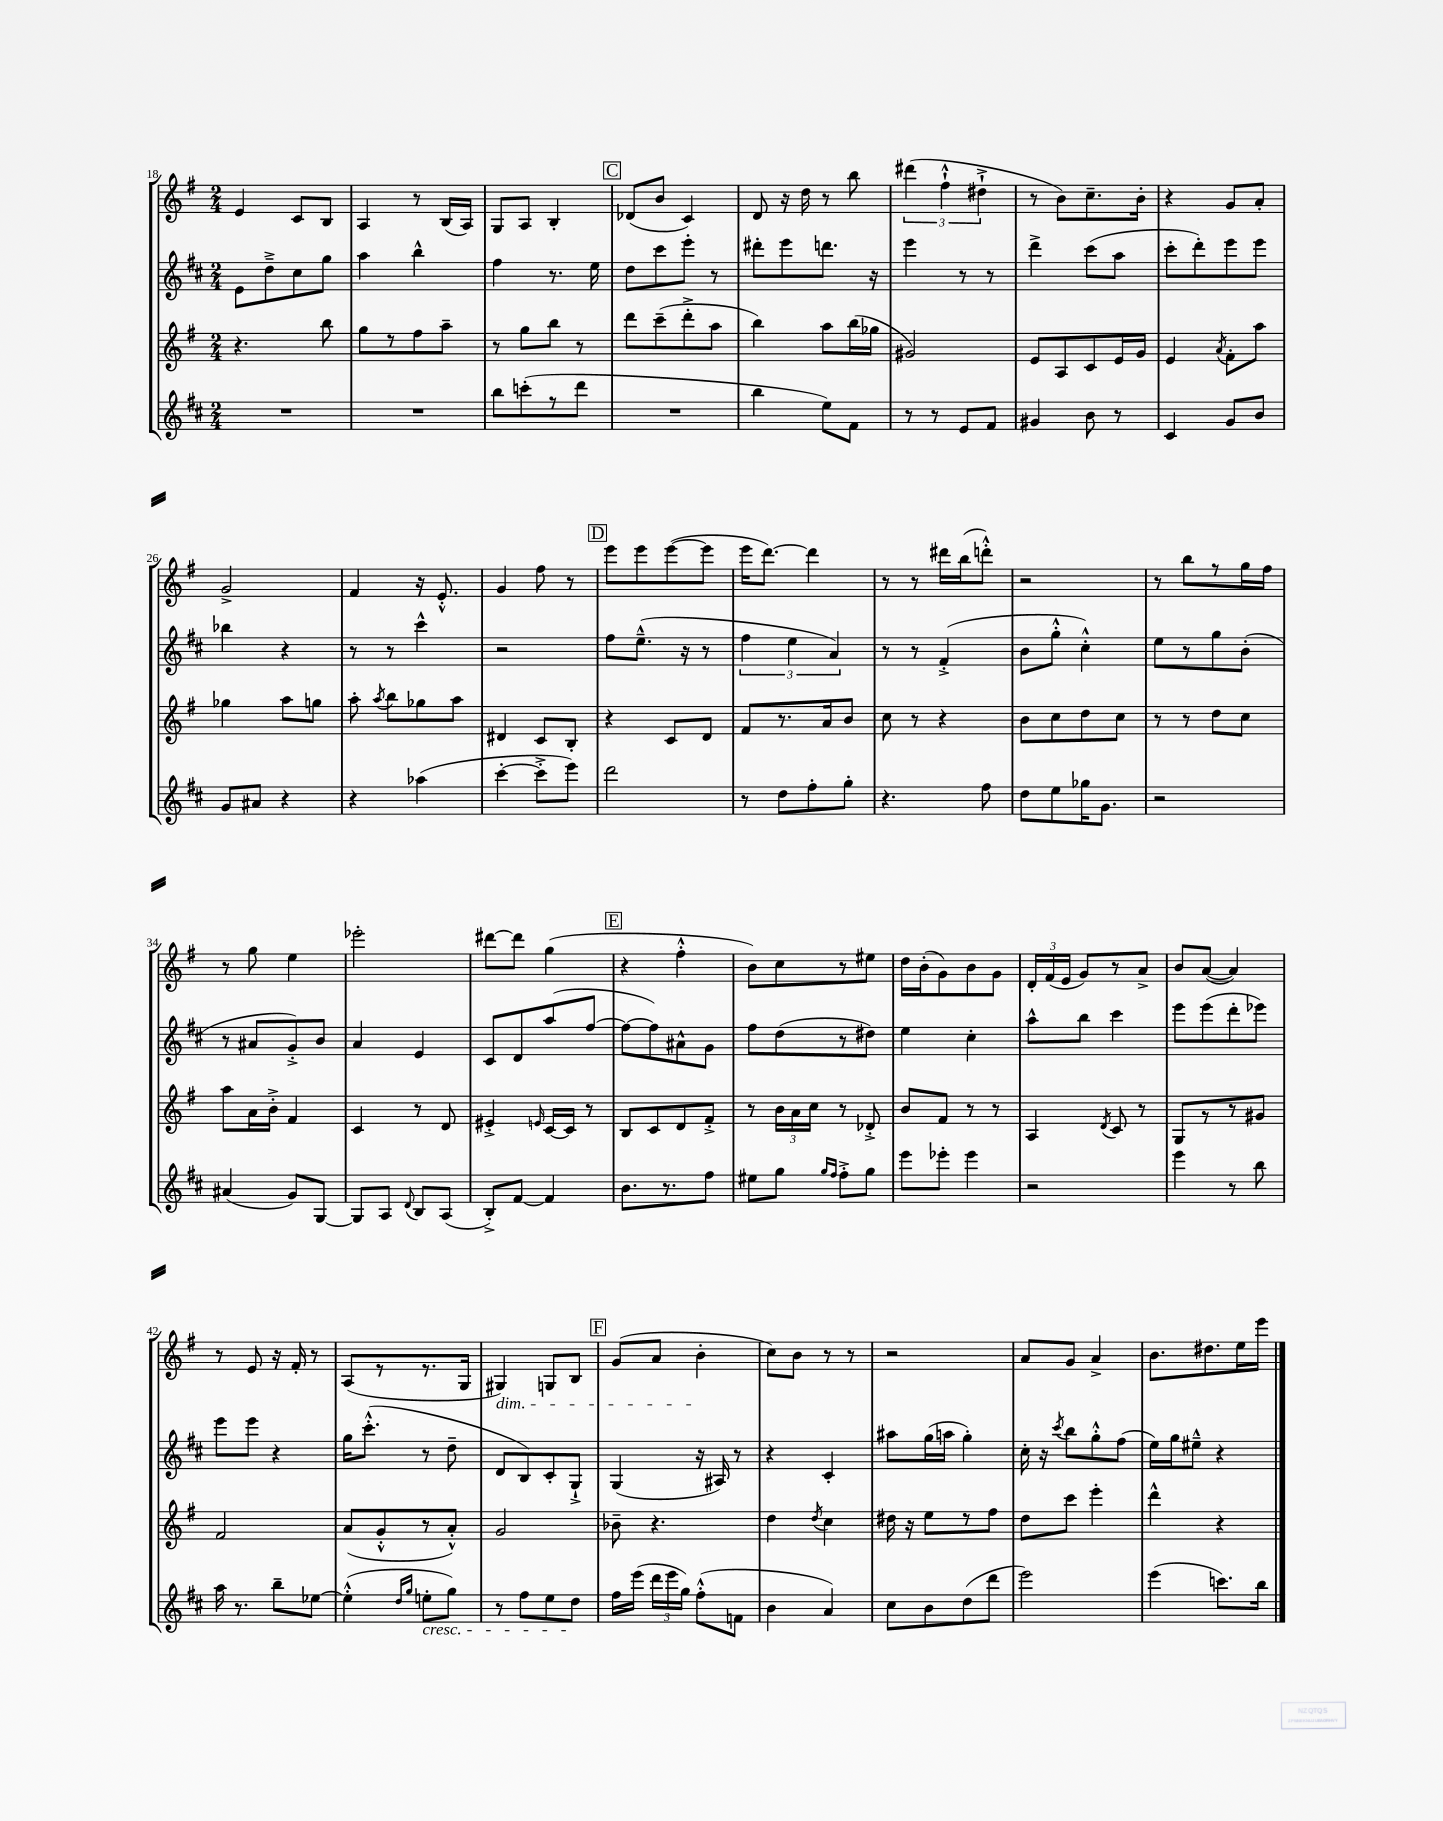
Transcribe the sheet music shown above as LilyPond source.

<<
\new StaffGroup <<
\new Staff = "s0" {
    \clef treble \key g \major \numericTimeSignature \time 2/4
    \autoBeamOff e'4 c'8[ b8] |
    a4 r8 b16[( a16]) |
    g8[ a8] b4-. |
    \mark \markup { \box "C" } des'8[( b'8] c'4) |
    d'8 r16 d''16 r8 b''8 |
    \tuplet 3/2 { dis'''4( fis''4-!-^ dis''4-!-> } |
    r8 b'8[) c''8.-- b'16]-. |
    r4 g'8[ a'8]-. |
    g'2-> |
    fis'4 r16 e'8.-.-^ |
    g'4 fis''8 r8 |
    \mark \markup { \box "D" } e'''8[ e'''8 e'''8~( e'''8] |
    e'''16[ d'''8.]~) d'''4 |
    r8 r8 dis'''16[ b''16( d'''8]-.-^) |
    r2 |
    r8 b''8[ r8 g''16 fis''16] |
    r8 g''8 e''4 |
    ees'''2-. |
    dis'''8[~ dis'''8] g''4( |
    \mark \markup { \box "E" } r4 fis''4-.-^ |
    b'8[) c''8 r8 eis''8] |
    d''16[ b'16-.( g'8) b'8 g'8] |
    \tuplet 3/2 { d'16[-. fis'16( e'16] } g'8[) r8 a'8]-> |
    b'8[ a'8]~( a'4) |
    r8 e'8 r16 fis'16-. r8 |
    a8[( r8 r8. g16] |
    gis4\dim) g8[ b8] |
    \mark \markup { \box "F" } g'8[( a'8] b'4-.\! |
    c''8[) b'8] r8 r8 |
    r2 |
    a'8[ g'8] a'4-> |
    b'8.[ dis''8. e''16 e'''16] \bar "|." |
}
\new Staff = "s1" {
    \clef treble \key d \major \numericTimeSignature \time 2/4
    \autoBeamOff e'8[ d''8---> cis''8 g''8] |
    a''4 b''4-^ |
    fis''4 r8. e''16 |
    \mark \markup { \box "C" } d''8[ cis'''8 e'''8]-. r8 |
    dis'''8[-. e'''8 d'''8.] r16 |
    e'''4 r8 r8 |
    d'''4-> cis'''8[( a''8] |
    cis'''8[-. d'''8-.) e'''8 e'''8] |
    bes''4 r4 |
    r8 r8 cis'''4-^ |
    r2 |
    \mark \markup { \box "D" } fis''8[ e''8.]---^( r16 r8 |
    \tuplet 3/2 { fis''4 e''4 a'4) } |
    r8 r8 fis'4-.->( |
    b'8[ g''8]-.-^ cis''4-.-^) |
    e''8[ r8 g''8 b'8]-.( |
    r8 ais'8[ g'8-.->) b'8] |
    a'4 e'4 |
    cis'8[ d'8 a''8( fis''8]~ |
    \mark \markup { \box "E" } fis''8[~ fis''8) ais'8-^ g'8] |
    fis''8[ d''8( r8 dis''8]) |
    e''4 cis''4-. |
    a''8[-^ b''8] cis'''4 |
    e'''8[ e'''8( d'''8-. ees'''8]) |
    e'''8[ e'''8] r4 |
    g''16[ cis'''8.]-.-^( r8 d''8-- |
    d'8[ b8) cis'8-. g8]-!-> |
    \mark \markup { \box "F" } g4( r16 ais16) r8 |
    r4 cis'4-. |
    ais''8[ g''16( a''16] g''4-.) |
    cis''16-. r16 \acciaccatura { cis'''8 } b''8[ g''8-.-^ fis''8]( |
    e''16[) g''16 eis''8]---^ r4 \bar "|." |
}
\new Staff = "s2" {
    \clef treble \key g \major \numericTimeSignature \time 2/4
    \autoBeamOff r4. b''8 |
    g''8[ r8 fis''8 a''8]-- |
    r8 g''8[ b''8] r8 |
    \mark \markup { \box "C" } d'''8[ c'''8--( d'''8-.-> a''8] |
    b''4) a''8[ b''16( ges''16] |
    gis'2) |
    e'8[ a8 c'8 e'16 g'16] |
    e'4 \acciaccatura { a'8 } fis'8[-. a''8] |
    ges''4 a''8[ g''8] |
    a''8-. \acciaccatura { a''8 } b''8[ ges''8 a''8] |
    dis'4 c'8[ b8]-. |
    \mark \markup { \box "D" } r4 c'8[ d'8] |
    fis'8[ r8. a'16 b'8] |
    c''8 r8 r4 |
    b'8[ c''8 d''8 c''8] |
    r8 r8 d''8[ c''8] |
    a''8[ a'16 b'16]-.-> fis'4 |
    c'4 r8 d'8 |
    eis'4-.-> \grace { e'16 } c'16[~ c'16] r8 |
    \mark \markup { \box "E" } b8[ c'8 d'8 fis'8]-.-> |
    r8 \tuplet 3/2 { b'16[ a'16 c''16] } r8 des'8-.-> |
    b'8[ fis'8] r8 r8 |
    a4 \acciaccatura { d'8 } c'8 r8 |
    g8[ r8 r8 gis'8] |
    fis'2 |
    a'8[( g'8-.-^ r8 a'8]-.-^) |
    g'2 |
    \mark \markup { \box "F" } bes'8-- r4. |
    d''4 \acciaccatura { d''8 } c''4 |
    dis''16 r16 e''8[ r8 fis''8] |
    d''8[ c'''8] e'''4-. |
    d'''4-^ r4 \bar "|." |
}
\new Staff = "s3" {
    \clef treble \key d \major \numericTimeSignature \time 2/4
    \autoBeamOff R2 |
    R2 |
    b''8[ c'''8-.( r8 d'''8] |
    \mark \markup { \box "C" } R2 |
    b''4 e''8[) fis'8] |
    r8 r8 e'8[ fis'8] |
    gis'4 b'8 r8 |
    cis'4 g'8[ b'8] |
    g'8[ ais'8] r4 |
    r4 aes''4( |
    cis'''4~-. cis'''8[-.-> e'''8]) |
    \mark \markup { \box "D" } d'''2 |
    r8 d''8[ fis''8-. g''8]-. |
    r4. fis''8 |
    d''8[ e''8 ges''16 g'8.] |
    r2 |
    ais'4( g'8[) g8]~ |
    g8[ a8] \appoggiatura { d'8 } b8[ a8]( |
    b8[-.->) fis'8]~ fis'4 |
    \mark \markup { \box "E" } b'8.[ r8. fis''8] |
    eis''8[ g''8] \grace { g''16[ fis''16] } fis''8[-.-> g''8] |
    e'''8[ ees'''8]-. ees'''4 |
    r2 |
    e'''4 r8 b''8 |
    a''16 r8. b''8[-- ees''8]~ |
    ees''4-.-^( \grace { d''16[ g''16] } e''8[-.\cresc g''8]) |
    r8 fis''8[ e''8 d''8]\! |
    \mark \markup { \box "F" } fis''16[ e'''16]( \tuplet 3/2 { d'''16[ e'''16 g''16]) } fis''8[-.-^( f'8] |
    b'4 a'4) |
    cis''8[ b'8 d''8( d'''8] |
    e'''2) |
    e'''4( c'''8.[) b''16] \bar "|." |
}
>>
>>
\layout { \context { \Score currentBarNumber = #18 } }
